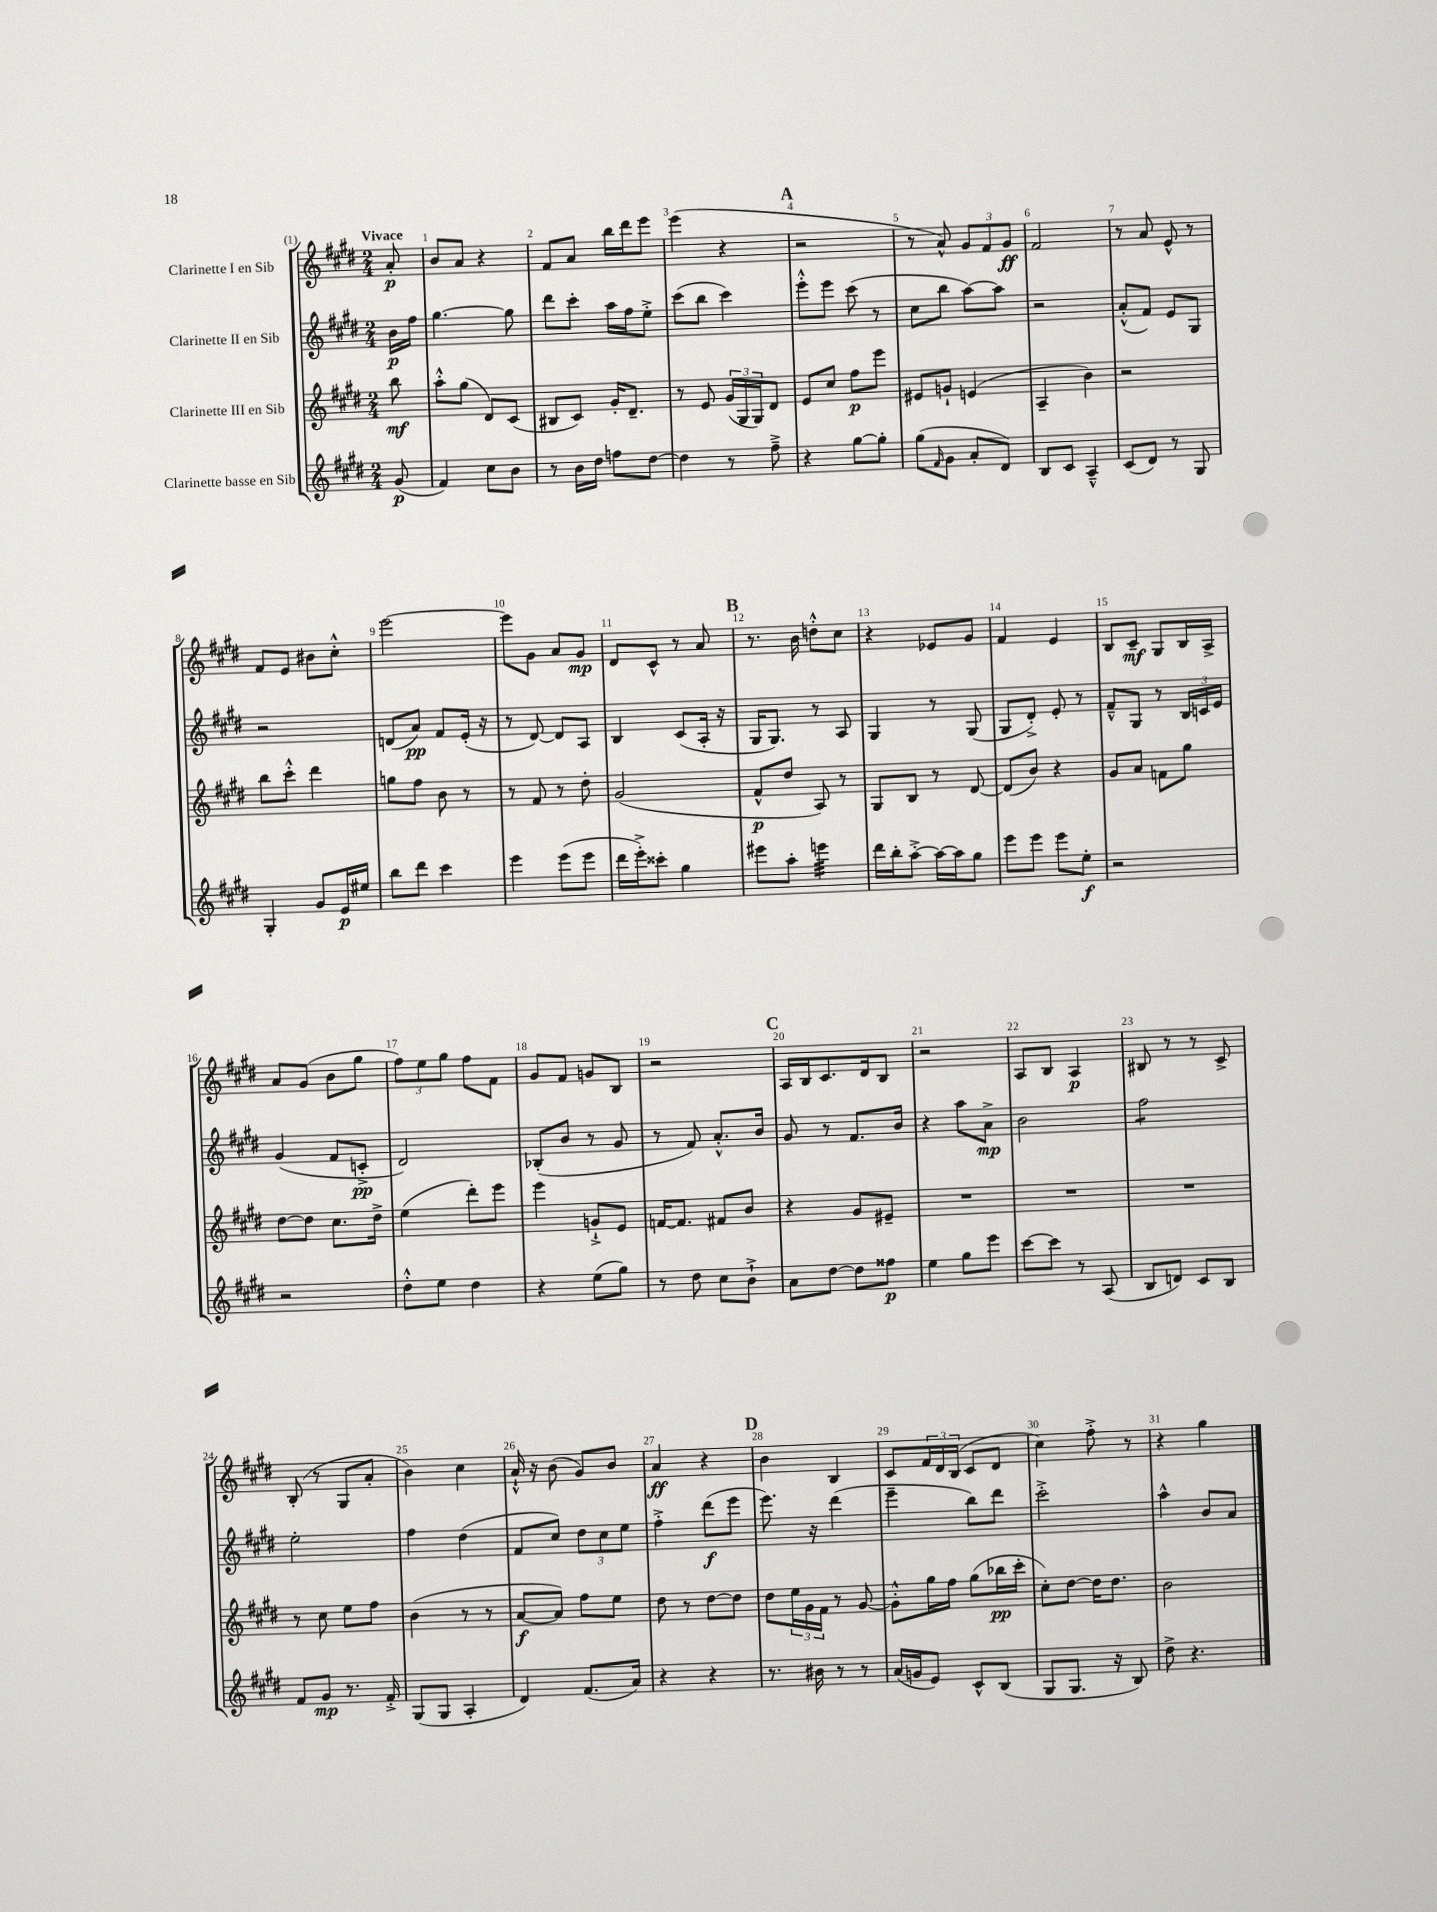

**kern	**kern	**kern	**kern
*staff4	*staff3	*staff2	*staff1
*clefG2	*clefG2	*clefG2	*clefG2
*k[f#c#g#d#]	*k[f#c#g#d#]	*k[f#c#g#d#]	*k[f#c#g#d#]
*M2/4	*M2/4	*M2/4	*M2/4
(8g#	8bb	16b	8a'
.	.	16ff#	.
=	=	=	=
4f#)	8aa'^^	[4.gg#	8b
.	(8gg#	.	8a
8cc#	8d#)	.	4r
8b	(8c#	8gg#]	.
=	=	=	=
8r	8B#	8ddd#	8f#
16b	8c#)	8ccc#'	8a
16dd#	.	.	.
8ff	16g#'	16aa	16bb
.	8.d#~	16ff#	16ddd#
[8dd#	.	8ee'^	8eee
=	=	=	=
4dd#]	8r	(8ccc#	(4eee
.	8e	8bb	.
8r	(24g#	4ccc#)	4r
.	24G#	.	.
.	24G#)	.	.
8ff#~^	8d#	.	.
=	=	=	=
4r	8e	8eee'^^	2r
.	8cc#	8eee	.
[8gg#	8ff#	(8ccc#	.
8gg#']	8eee	8r	.
=	=	=	=
(8gg#	8e#	8cc#	8r
16qqf#	.	.	.
8g#	8g`	8bb	8a^^)
8a'	(4e	[8aa)	12g#
.	.	.	12f#
8d#)	.	8aa]	.
.	.	.	12g#
=	=	=	=
8B	4A~	2r	2f#
8c#	.	.	.
4A~^^	4b)	.	.
=	=	=	=
(8c#	2r	(8a'^^	8r
8d#)	.	8f#)	8a
8r	.	8e	8e^^
8G#	.	8G#	8r
=	=	=	=
4G#'	8bb	2r	8f#
.	8ccc#'^^	.	8e
8g#	4ddd#	.	8b#
16e	.	.	8cc#'^^
16ee#	.	.	.
=	=	=	=
8bb	8gg	(8d	[2eee
8ddd#	8ff#	8a)	.
4ccc#	8b	8f#	.
.	8r	(16e'	.
.	.	16r	.
=	=	=	=
4eee	8r	8r	8eee]
.	8f#	[8d#)	8g#
(8eee	8r	8d#]	8a
8eee	8dd#'	8A	8g#
=	=	=	=
16ddd#	(2g#	4B	8d#
16eee'^)	.	.	.
8ccc##'	.	.	8c#^^
4gg#	.	(8c#	8r
.	.	16A'	8a
.	.	16r	.
=	=	=	=
8eee#	8f#^^	16G#	8.r
.	.	8.G#)	.
8aa'	8dd#	.	.
.	.	.	16b
4eee	8A)	8r	8dd'^^
.	8r	8A	8cc#
=	=	=	=
16ddd#	8G#	4G#	4r
16bb'	.	.	.
[8aa'^	8B	.	.
16aa_	8r	8r	8e-
16aa]	.	.	.
8gg#	[8d#	(8G#	8g#
=	=	=	=
8eee	(8d#]	8G#	4f#
8eee	8b)	8d#'^)	.
8eee	4r	8e'	4e
8ee'	.	8r	.
=	=	=	=
2r	8g#	8f#~^^	8B
.	8a	8G#	8c#~
.	8f	8r	8G#
.	8gg#	24B	16B
.	.	24c	.
.	.	.	16A^
.	.	24e	.
=	=	=	=
2r	[8dd#	(4g#	8a
.	8dd#]	.	(8g#
.	8.cc#	8f#	8b
.	.	8c'^	8gg#
.	16dd#^	.	.
=	=	=	=
8dd#'^^	(4ee	2d#)	12ff#)
.	.	.	12ee
8ee	.	.	.
.	.	.	12gg#
4dd#	8ddd#')	.	8ff#
.	8eee	.	8f#
=	=	=	=
4r	4eee	(8B-'	8g#
.	.	8b	8f#
(8ee	8g`^	8r	8g
8gg#)	8e	8g#	8B
=	=	=	=
8r	[16f	8r	2r
.	8.f]	.	.
8dd#	.	8f#)	.
8cc#	8f#	8.a'^^	.
8b`^	8b	.	.
.	.	16b	.
=	=	=	=
8a	4r	8g#	16A
.	.	.	16B
[8dd#	.	8r	8.c#
8dd#]	8g#	8.f#	.
.	.	.	16d#
8ff##	8e#~	.	8B
.	.	16b	.
=	=	=	=
4ee	2r	4r	2r
8gg#	.	8aa	.
8eee	.	8a^	.
=	=	=	=
[8ccc#	2r	2b	8A
8ccc#]	.	.	8B
8r	.	.	4A
(8A	.	.	.
=	=	=	=
8B	2r	2ff#	8B#
8d)	.	.	8r
8c#	.	.	8r
8B	.	.	8c#^
=	=	=	=
8f#	8r	2ee'	(8B'
8g#	8cc#	.	8r
8.r	8ee	.	8G#
.	8ff#	.	8a'
16f#'^	.	.	.
=	=	=	=
(8G#	(4b	4ff#	4b)
8G#	.	.	.
4A'	8r	(4dd#	4cc#
.	8r	.	.
=	=	=	=
4d#)	[8a	8f#	16a`^^
.	.	.	16r
.	8a])	8cc#)	(8b
(8.f#	8ff#	12dd#	8g#)
.	.	12cc#	.
.	8ee	.	8b
.	.	12ee	.
16a)	.	.	.
=	=	=	=
4r	8dd#	4ff#'^	4a
.	8r	.	.
4r	[8dd#	(8ddd#	4r
.	8dd#]	8eee	.
=	=	=	=
8.r	8dd#	8.eee)	4b
.	24ee	.	.
.	24g#	.	.
16b#	.	16r	.
.	24f#	.	.
8r	8r	(4ddd#	4B
8r	[8g#	.	.
=	=	=	=
(16a	8g#'^^]	4eee~	8c#
16g	.	.	.
8e)	16gg#	.	24f#
.	.	.	24d#
.	16ff#	.	.
.	.	.	(24B
8c#^^	(8gg#	8bb)	8c#
(8B	16bb-	8ddd#	8d#
.	16ccc#'	.	.
=	=	=	=
8G#	8cc#')	2ccc#'^	4cc#)
8.G#	[8dd#	.	.
.	16dd#]	.	8ff#'^
16r	8.dd#	.	.
8B)	.	.	8r
=	=	=	=
8dd#^	2b	4aa^^	4r
4.r	.	.	.
.	.	8b	4gg#
.	.	8a	.
==	==	==	==
*-	*-	*-	*-
